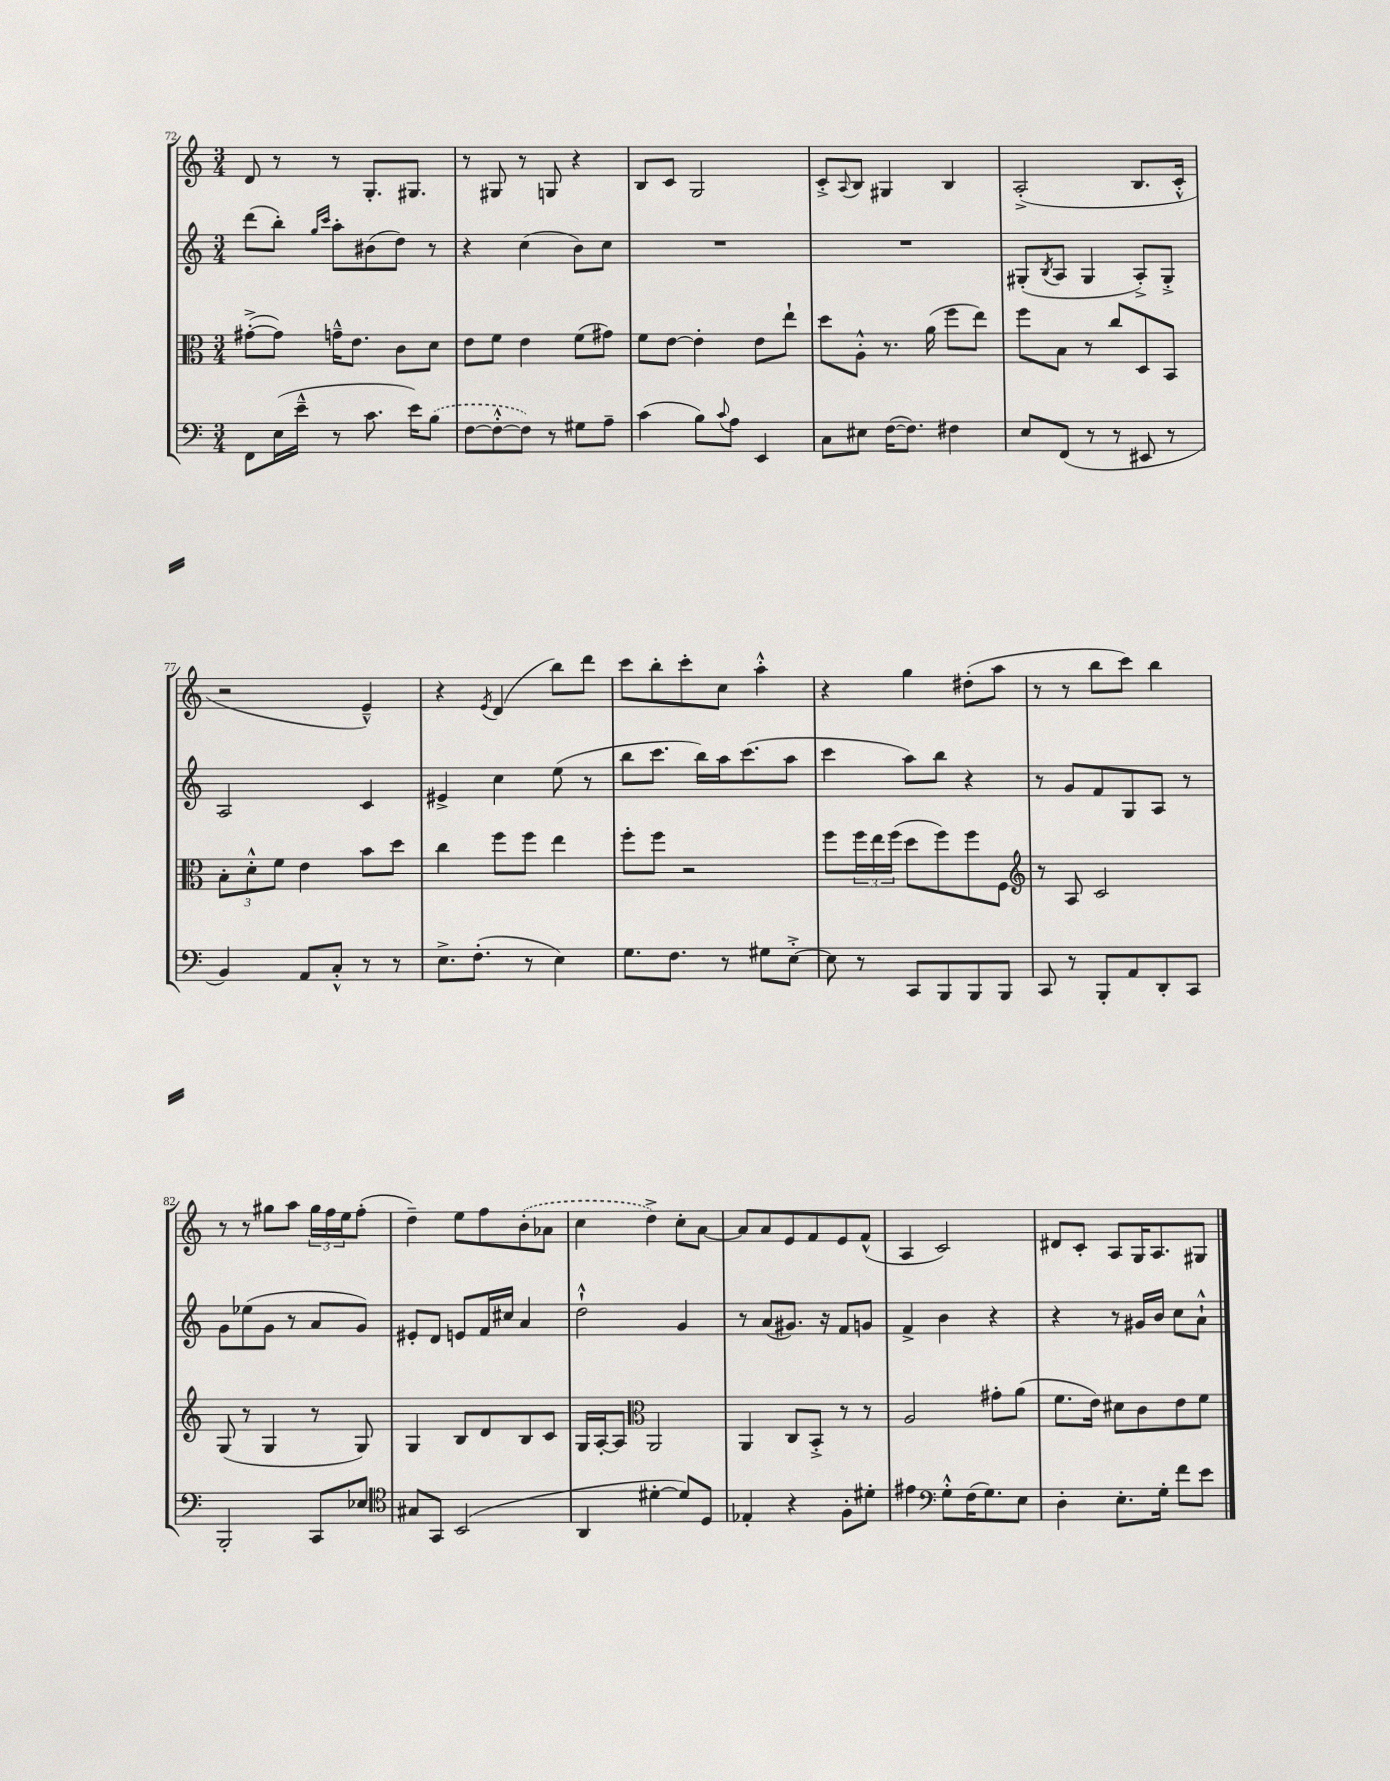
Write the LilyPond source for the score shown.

<<
\new StaffGroup <<
\new Staff = "s0" {
    \clef treble \key c \major \numericTimeSignature \time 3/4
    d'8 r8 r8 g8.-. gis8. |
    r8 gis8 r8 g8 r4 |
    b8 c'8 g2 |
    c'8-.-> \appoggiatura { a8 } b8 gis4 b4 |
    a2-.->( b8. c'16-.-^ |
    r2 e'4---^) |
    r4 \acciaccatura { e'8 } d'4( b''8) d'''8 |
    c'''8 b''8-. c'''8-. c''8 a''4-.-^ |
    r4 g''4 dis''8-.( a''8 |
    r8 r8 b''8 c'''8) b''4 |
    r8 r8 gis''8 a''8 \tuplet 3/2 { gis''16 f''16 e''16 } f''8-.( |
    d''4--) e''8 f''8 \once \slurDashed b'8-.( aes'8 |
    c''4 d''4->) c''8-. a'8~ |
    a'8 a'8 e'8 f'8 e'8 f'8-^( |
    a4 c'2) |
    dis'8 c'8-. a8 g16 a8. gis8 \bar "|." |
}
\new Staff = "s1" {
    \clef treble \key c \major \numericTimeSignature \time 3/4
    d'''8( b''8-.) \grace { g''16 c'''16 } a''8-. bis'8( d''8) r8 |
    r4 c''4( b'8) c''8 |
    R2. |
    R2. |
    gis8-.( \acciaccatura { b8 } a8 gis4 a8-.->) gis8-.-> |
    a2 c'4 |
    eis'4-> c''4 e''8( r8 |
    b''8 c'''8. b''16) a''16 c'''8.( a''8 |
    c'''4 a''8) b''8 r4 |
    r8 g'8 f'8 g8 a8 r8 |
    g'8 ees''8( g'8 r8 a'8 g'8) |
    eis'8-. d'8 e'8 f'16 cis''16 a'4 |
    d''2-!-^ g'4 |
    r8 a'8( gis'8.) r16 f'8 g'8 |
    f'4-> b'4 r4 |
    r4 r8 gis'16 b'16 c''8 a'8-!-^ \bar "|." |
}
\new Staff = "s2" {
    \clef alto \key c \major \numericTimeSignature \time 3/4
    gis'8~-.->( gis'8) g'16---^ e'8. c'8 d'8 |
    e'8 f'8 e'4 f'8( gis'8) |
    f'8 e'8~ e'4-. e'8 e''8-! |
    d''8 a8-.-^ r8. a'16( f''8 e''8) |
    f''8 b8 r8 c''8 d8 b,8 |
    \tuplet 3/2 { b8-. d'8-.-^ f'8 } e'4 b'8 d''8 |
    c''4 f''8 f''8 e''4 |
    f''8-. f''8 r2 |
    f''8 \tuplet 3/2 { f''16 e''16 f''16( } d''8 f''8) f''8 f8 |
    \clef treble r8 a8 c'2 |
    g8( r8 g4 r8 g8) |
    g4 b8 d'8 b8 c'8 |
    g16 a16~-. a8 \clef alto a,2 |
    a,4 c8 b,8-.-> r8 r8 |
    a2 gis'8-. a'8( |
    f'8. e'16) dis'8 c'8 e'8 f'8 \bar "|." |
}
\new Staff = "s3" {
    \clef bass \key c \major \numericTimeSignature \time 3/4
    f,8 e16( e'16---^ r8 c'8. e'16) \once \slurDashed b8( |
    f8~ f8~-.-^ f8) r8 gis8 a8-- |
    c'4( b8) \appoggiatura { c'8 } a8 e,4 |
    c8 eis8 f16~( f8.) fis4 |
    e8 f,8( r8 r8 eis,8 r8 |
    b,4) a,8 c8-.-^ r8 r8 |
    e8.-> f8.-.( r8 e4) |
    g8. f8. r8 gis8 e8~-.-> |
    e8 r8 c,8 b,,8 b,,8 b,,8 |
    c,8 r8 b,,8-. a,8 d,8-. c,8 |
    b,,2-. c,8 ees8 |
    \clef tenor gis8 g,8 b,2( |
    a,4 dis'4~-. dis'8) d8 |
    ees4-. r4 f8-. dis'8-. |
    eis'4 \clef bass g8-.-^ f16( g8.) e8 |
    d4-. e8.-. g16-. f'8 e'8 \bar "|." |
}
>>
>>
\layout { \context { \Score currentBarNumber = #72 } }
